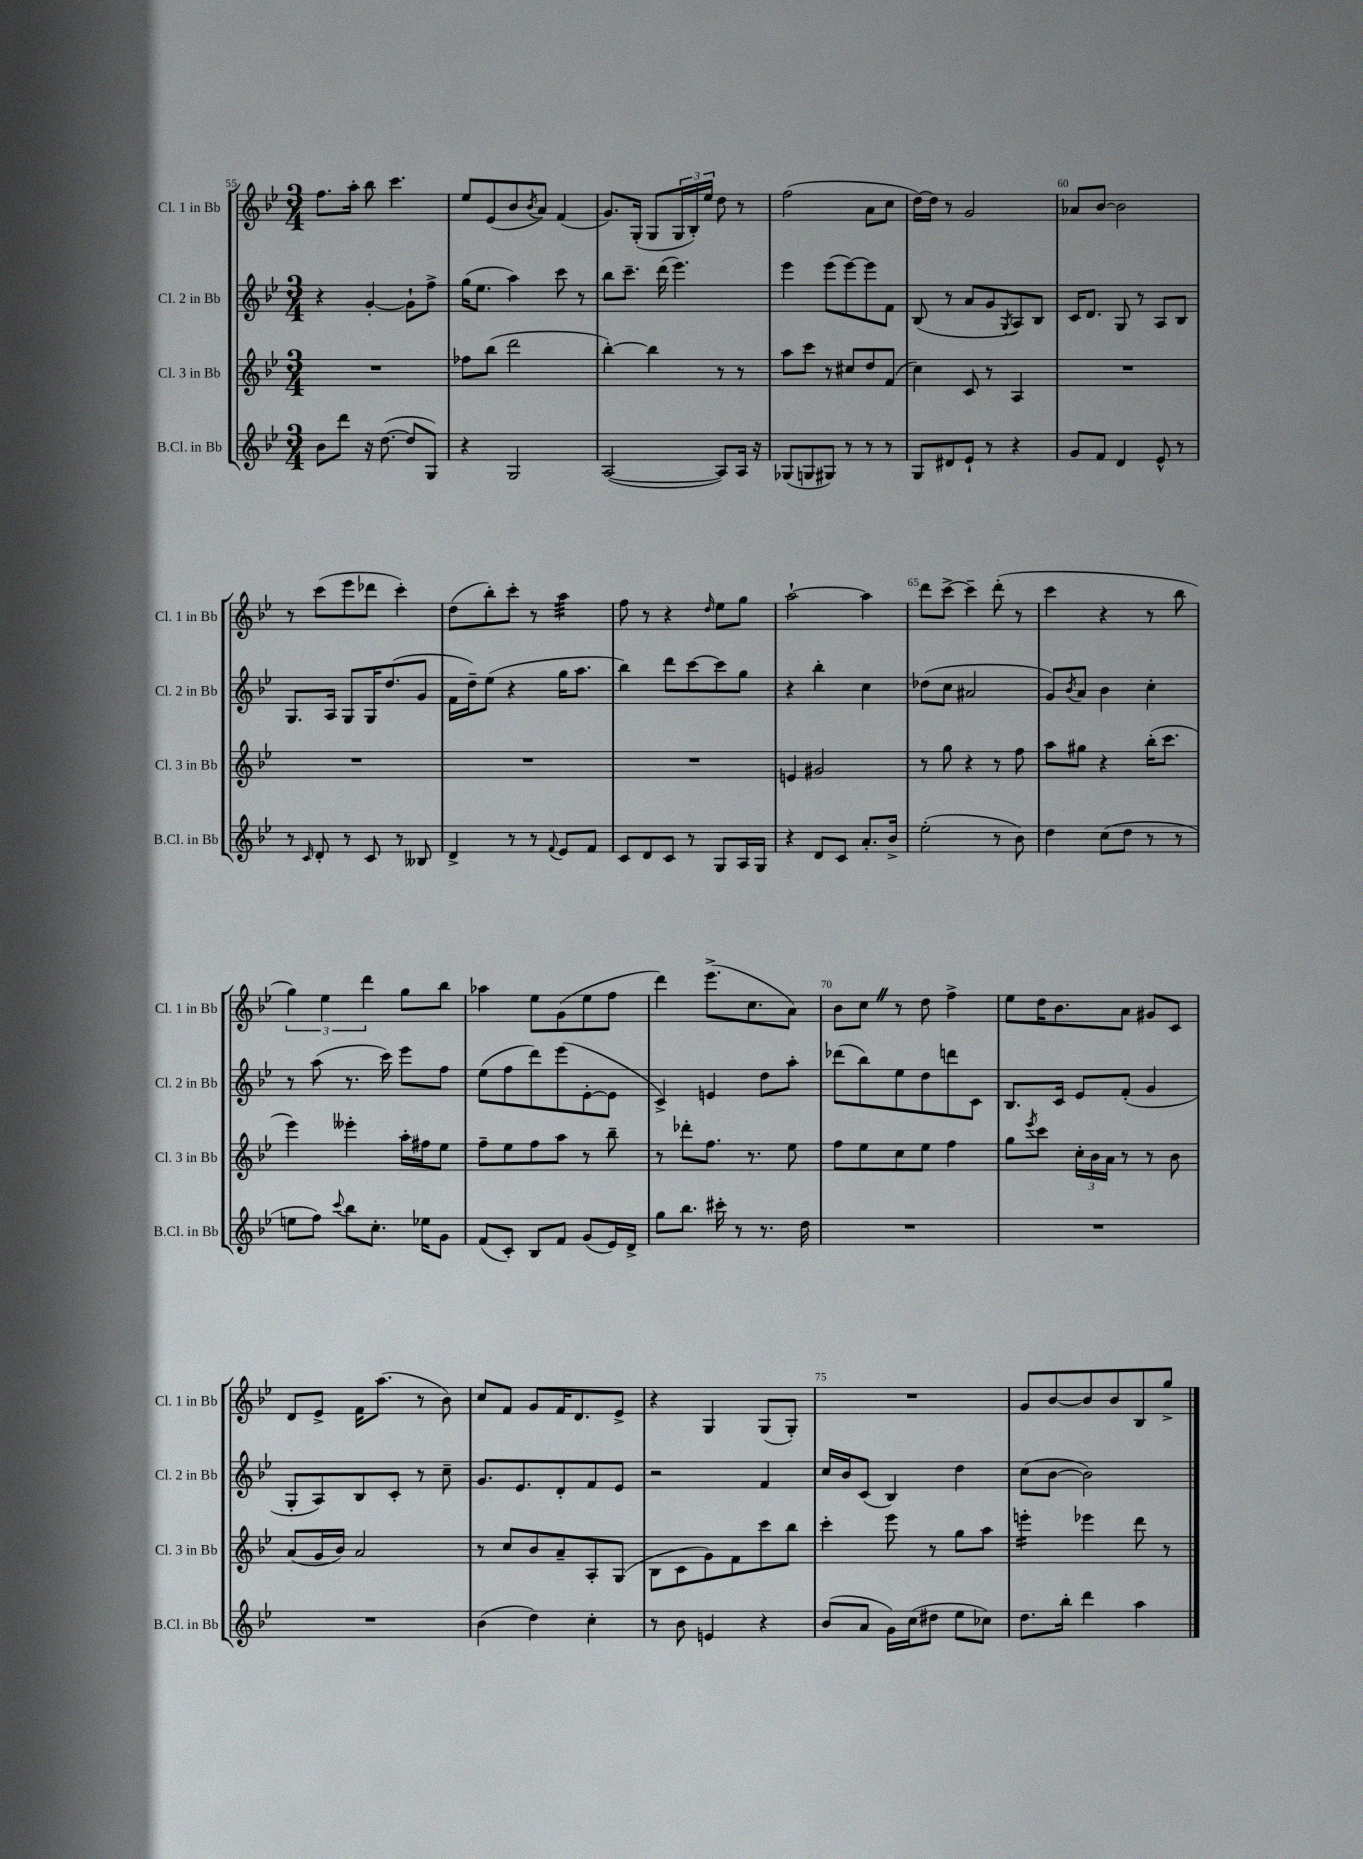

**kern	**kern	**kern	**kern
*staff4	*staff3	*staff2	*staff1
*clefG2	*clefG2	*clefG2	*clefG2
*k[b-e-]	*k[b-e-]	*k[b-e-]	*k[b-e-]
*M3/4	*M3/4	*M3/4	*M3/4
8b-	2.r	4r	8.ff
8ddd	.	.	.
.	.	.	16aa'
16r	.	[4g'	8bb-
([8.dd	.	.	.
.	.	.	4.ccc
8dd]	.	8g`]	.
8G)	.	8ff^	.
=	=	=	=
4r	8ff-	(16gg	8ee-
.	.	8.ee-	.
.	(8bb-	.	(8e-
2G	2ddd	4aa)	8b-
.	.	.	8qb-
.	.	.	8a)
.	.	8ccc	(4f
.	.	8r	.
=	=	=	=
([2A	[4bb-')	8bb-	8.g)
.	.	8.ccc~	.
.	.	.	(16G'
.	4bb-]	.	8G
.	.	(16ddd	.
.	.	4.eee-)	24G
.	.	.	24B-')
.	.	.	24ee-
8A])	8r	.	8dd
16A	8r	.	8r
16r	.	.	.
=	=	=	=
(8G-	8aa	4eee-	(2ff
8G	8ccc	.	.
8G#)	8r	(8eee-	.
8r	8cc#	[8eee-)	.
8r	8dd	8eee-]	8a
8r	(8f	8f	8cc
=	=	=	=
8G	4cc)	(8B-	[16dd)
.	.	.	16dd]
8d#	.	8r	8r
8e-`	8c	8a	2g
8r	8r	8g	.
.	.	8qG	.
4r	4A	8A)	.
.	.	8B-	.
=	=	=	=
8g	2.r	16c	8a-
.	.	8.d	.
8f	.	.	[8b-
4d	.	8G	2b-]
.	.	8r	.
8e-^^	.	8A	.
8r	.	8B-	.
=	=	=	=
8r	2.r	8.G	8r
16qqc	.	.	.
8d'	.	.	(8ccc
.	.	16A	.
8r	.	8G	8eee-
8c	.	16G	8ddd-
.	.	(8.dd	.
8r	.	.	4ccc')
8B--	.	8g	.
=	=	=	=
4d^	2.r	16f	(8dd
.	.	16dd~)	.
.	.	(8ee-	8bb-')
8r	.	4r	8ccc'
8r	.	.	8r
8qqf	.	.	.
8e-	.	16gg	4aa
.	.	8.aa	.
8f	.	.	.
=	=	=	=
8c	2.r	4bb-)	8ff
8d	.	.	8r
8c	.	8ddd	4r
8r	.	[8ccc	.
.	.	.	16qqdd
8G	.	8ccc]	8ee-
16A	.	8gg	8gg
16G	.	.	.
=	=	=	=
4r	4e	4r	[2aa`
8d	2g#	4bb-'	.
8c	.	.	.
8.a'	.	4cc	4aa]
16b-^	.	.	.
=	=	=	=
(2ee-'	8r	(8dd-	8ddd
.	8gg	8cc	[8ccc^
.	4r	2a#	4ccc~]
8r	8r	.	(8ddd'
8b-)	8ff	.	8r
=	=	=	=
4dd	8aa	8g)	4ccc
.	.	8qb-	.
.	8gg#	8a	.
(8cc	4r	4b-	4r
8dd	.	.	.
8r	(16bb-'	4cc'	8r
.	8.ccc	.	.
8r	.	.	8bb-
=	=	=	=
8ee	4eee-)	8r	6gg)
8ff)	.	(8aa	.
.	.	.	6ee-
8qqccc	.	.	.
8bb-	4eee--'	8.r	.
.	.	.	6ddd
8.cc'	.	.	.
.	.	16ccc)	.
.	16aa'	8eee-	8gg
16ee-	16ff#	.	.
8g	8ee-	8ff	8bb-
=	=	=	=
(8f	8ff~	(8ee-	4aa-
8c')	8ee-	8ff	.
8B-	8ff	8ddd)	8ee-
8f	8aa	(8eee-	(8g
(8g	8r	[8e-'	8ee-
16e-)	8bb-~	8e-]	8ff
16d^	.	.	.
=	=	=	=
8gg	8r	4c^)	4ddd)
8.bb-	8ddd-'	.	.
.	8.ff	4e	(8.eee-^
16ccc#'	.	.	.
8r	.	.	.
.	8.r	.	8.cc
8.r	.	8dd	.
.	8ee-	8aa'	8a)
16dd	.	.	.
=	=	=	=
2.r	8ff	(8ddd-	8b-
.	8ee-	8bb-)	8cc
.	8cc	8ee-	8r
.	8ee-	8dd	8dd
.	4ff	8ddd	4ff^
.	.	8c	.
=	=	=	=
2.r	8gg	8.B-	8ee-
.	8qeee-	.	.
.	8ccc	.	16dd
.	.	16c	8.b-
.	24cc'	8e-	.
.	24b-	.	.
.	24a	.	.
.	8r	(8f'	8a
.	8r	4g	8g#
.	8b-	.	8c
=	=	=	=
2.r	(8a	8G'	8d
.	16g	8A)	8e-^
.	16b-)	.	.
.	2a	8B-	16f
.	.	.	(8.aa
.	.	8c'	.
.	.	8r	8r
.	.	8cc~	8b-)
=	=	=	=
(4b-	8r	8.g	8cc
.	8cc	.	8f
.	.	8.e-	.
4dd)	8b-	.	8g
.	8a~	8d'	16f
.	.	.	8.d
4cc'	8A'	8f	.
.	(8G	8e-	8e-^
=	=	=	=
8r	8B-	2r	4r
8b-	8c	.	.
4e	8g)	.	4G
.	8f	.	.
4r	8ccc	4f	(8G
.	8bb-	.	8G')
=	=	=	=
(8b-	4ccc'	16cc	2.r
.	.	16b-	.
8a	.	(8c	.
16g)	8eee-	4B-)	.
(16cc	.	.	.
8dd#	8r	.	.
8ee-	8gg	4dd	.
8cc-)	8aa	.	.
=	=	=	=
8.dd	4eee'	(8cc	8g
.	.	[8b-	[8b-
16bb-'	.	.	.
4ddd	4eee-	2b-])	8b-]
.	.	.	8b-
4aa	8ddd	.	8B-
.	8r	.	8gg^
==	==	==	==
*-	*-	*-	*-
